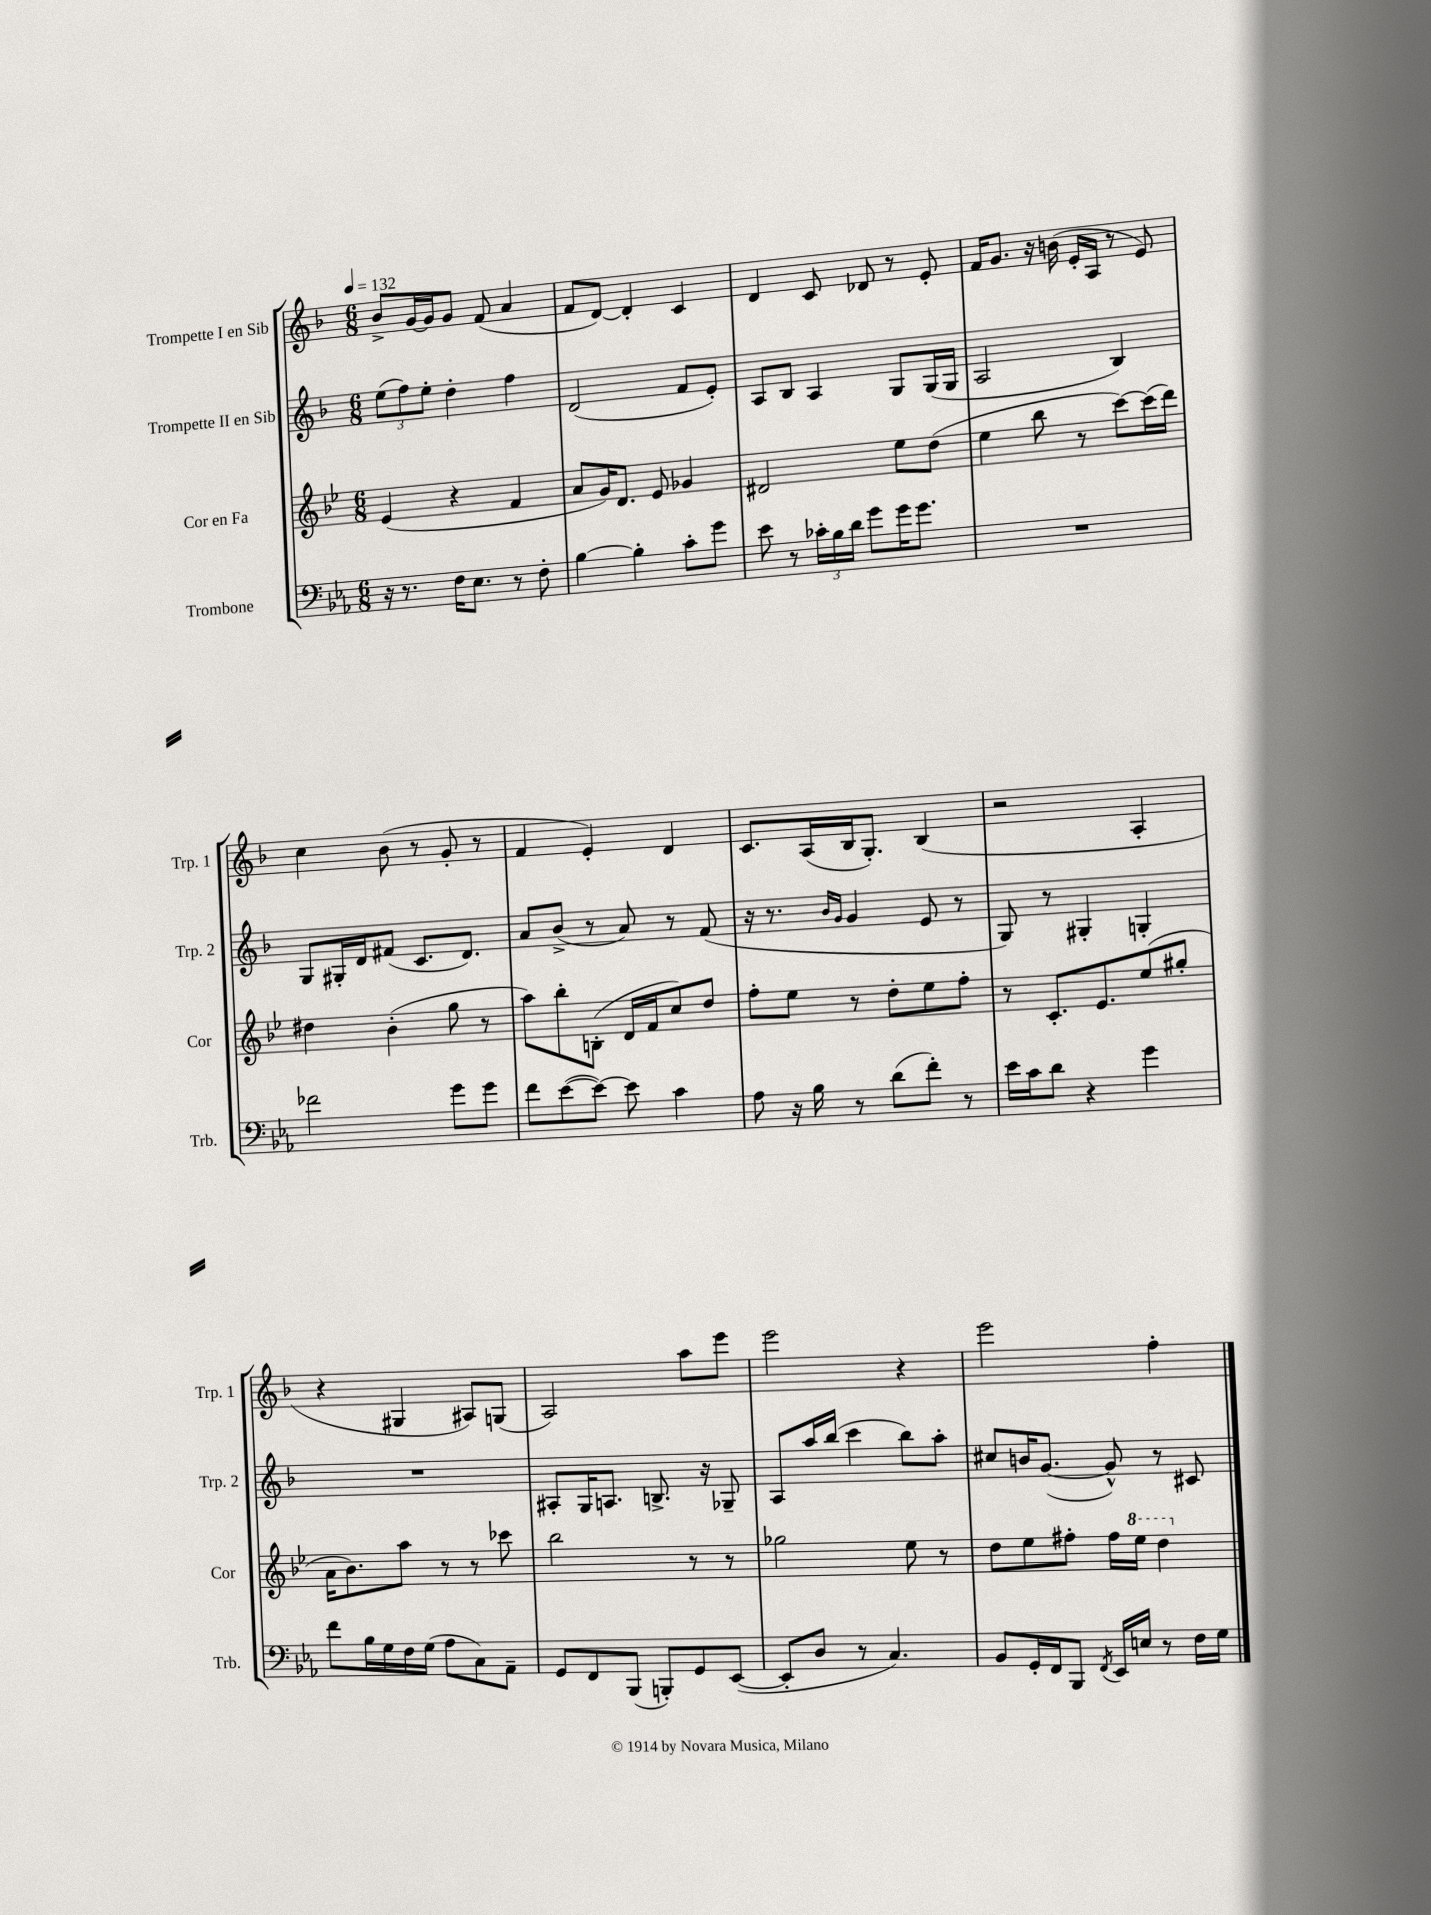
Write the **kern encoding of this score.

**kern	**kern	**kern	**kern
*part4	*part3	*part2	*part1
*staff4	*staff3	*staff2	*staff1
*I"Trombone	*I"Cor en Fa	*I"Trompette II en Sib	*I"Trompette I en Sib
*I'Trb.	*I'Cor	*I'Trp. 2	*I'Trp. 1
*clefF4	*clefG2	*clefG2	*clefG2
*k[b-e-a-]	*k[b-e-]	*k[b-]	*k[b-]
*M6/8	*M6/8	*M6/8	*M6/8
*MM132	*MM132	*MM132	*MM132
=1	=1	=1	=1
16r	(4e-/	(12ee\L	8b-^/L
8.r	.	.	.
.	.	12ff\)	.
.	.	.	[16g/L
.	.	12ee'\J	.
.	.	.	16g/J]
16F\KL	4r	4dd'\	8g/J
8.E-\J	.	.	.
.	.	.	(8f/
8r	4f/	4ff\	4a/
8F'\	.	.	.
=2	=2	=2	=2
[4B-\	8a/L	(2d/	8f/L
.	16g/K)	.	[8d/J)
.	8.d/J	.	.
4B-'\]	.	.	4d'/]
.	8e-/	.	.
8c'\L	4g-X/	8f/L	4c/
8g\J	.	8e'/J)	.
=3	=3	=3	=3
8e-\	2d#X/	8A/L	4d/
8r	.	8B-/J	.
24c-X'\LL	.	4A/	8c/
24B-\	.	.	.
24d\JJ	.	.	.
8g\L	.	.	8d-X/
16g\K	8ee-\L	8G/L	8r
8.g\J	.	.	.
.	(8dd\J	(16G/L	8e'/
.	.	16G/JJ	.
=4	=4	=4	=4
2.r	4ee-\	2A/	16f/KL
.	.	.	8.g/J
.	8bb-\	.	16r
.	.	.	(16bn\
.	8r	.	16e'/LL
.	.	.	16A/JJ
.	[8ccc\L)	4B-/)	8r
.	(16ccc\L]	.	8e/)
.	16ddd\JJ)	.	.
!!LO:LB:g=z
=5	=5	=5	=5
2f-X\	4dd#X\	8G/L	4cc\
.	.	16G#X'/L	.
.	.	16d/J	.
.	(4b-'\	(8f#X/J	(8b-\
.	.	8.c/L	8r
8g\L	8gg\	.	8g'/
.	.	8.d/J)	.
8g\J	8r	.	8r
=6	=6	=6	=6
8f\L	8aa\L)	8a/L	4f/
([8e-\	8bb-'\	(8b-^/J	.
8e-\J_)	(8Bn'\J	8r	4e'/)
8e-\]	16d/LL	8a/)	.
.	16f/J	.	.
4c\	8cc/)	8r	4d/
.	8dd/J	(8f/	.
=7	=7	=7	=7
8A-\	8ff'\L	16r	8.c/L
.	.	8.r	.
16r	8ee-\J	.	.
16B-\	.	.	(16A/L
.	.	16qqb-/LL	.
.	.	16qqg/JJ	.
8r	8r	4g/	16B-/J
.	.	.	8.G'/J)
(8d\L	8dd'\L	.	.
8f'\J)	8ee-\	8e/	(4B-/
8r	8ff'\J	8r	.
=8	=8	=8	=8
16e-\LL	8r	8G/)	2r
16c\J	.	.	.
8d\J	8.c'/L	8r	.
4r	.	4G#X'/	.
.	8.e-/	.	.
4g\	(8ee-/	4Gn'/	4A'/
.	8gg#X'/J	.	.
!!LO:LB:g=z
=9	=9	=9	=9
8f\L	16a\KL	2.r	4r
.	8.b-\)	.	.
16B-\L	.	.	.
16G\	.	.	.
16F\	8aa\J	.	4G#X/
(16G\JJ	.	.	.
8A-\L	8r	.	.
8C\)	8r	.	8A#X/L)
8AA-~\J	8ccc-X\	.	(8Gn/J
=10	=10	=10	=10
8GG/L	2bb-\	8A#X'/L	2A/)
8FF/	.	16G/K	.
.	.	8.An/J	.
(8BBB-/J	.	.	.
8BBBn'/L)	.	8.Bn^/	.
8GG/	8r	.	8aa\L
.	.	16r	.
([8EE-/J	8r	8G-X~/	8eee\J
=11	=11	=11	=11
8EE-'/L]	2gg-X\	8A/L	2eee\
8D/J	.	16aa/L	.
.	.	(16bb-/JJ	.
8r	.	4ccc\	.
4.C/)	.	.	.
.	8ee-\	8bb-\L)	4r
.	8r	8aa'\J	.
=12	=12	=12	=12
8BB-/L	8dd\L	8cc#X/L	2eee\
16GG'/L	8ee-\	16bn/K	.
16FF/J	.	([8.g/J	.
8BBB-/J	8ff#X'\J	.	.
8qFF/	.	.	.
16EE-/LL	16ff#\LL	8g^^/])	.
*	*8va	*	*
16En/JJ	16eee-\JJ	.	.
8r	4ddd\	8r	4ff'\
16F\LL	.	8c#X/	.
16G\JJ	.	.	.
*	*X8va	*	*
==	==	==	==
*-	*-	*-	*-
